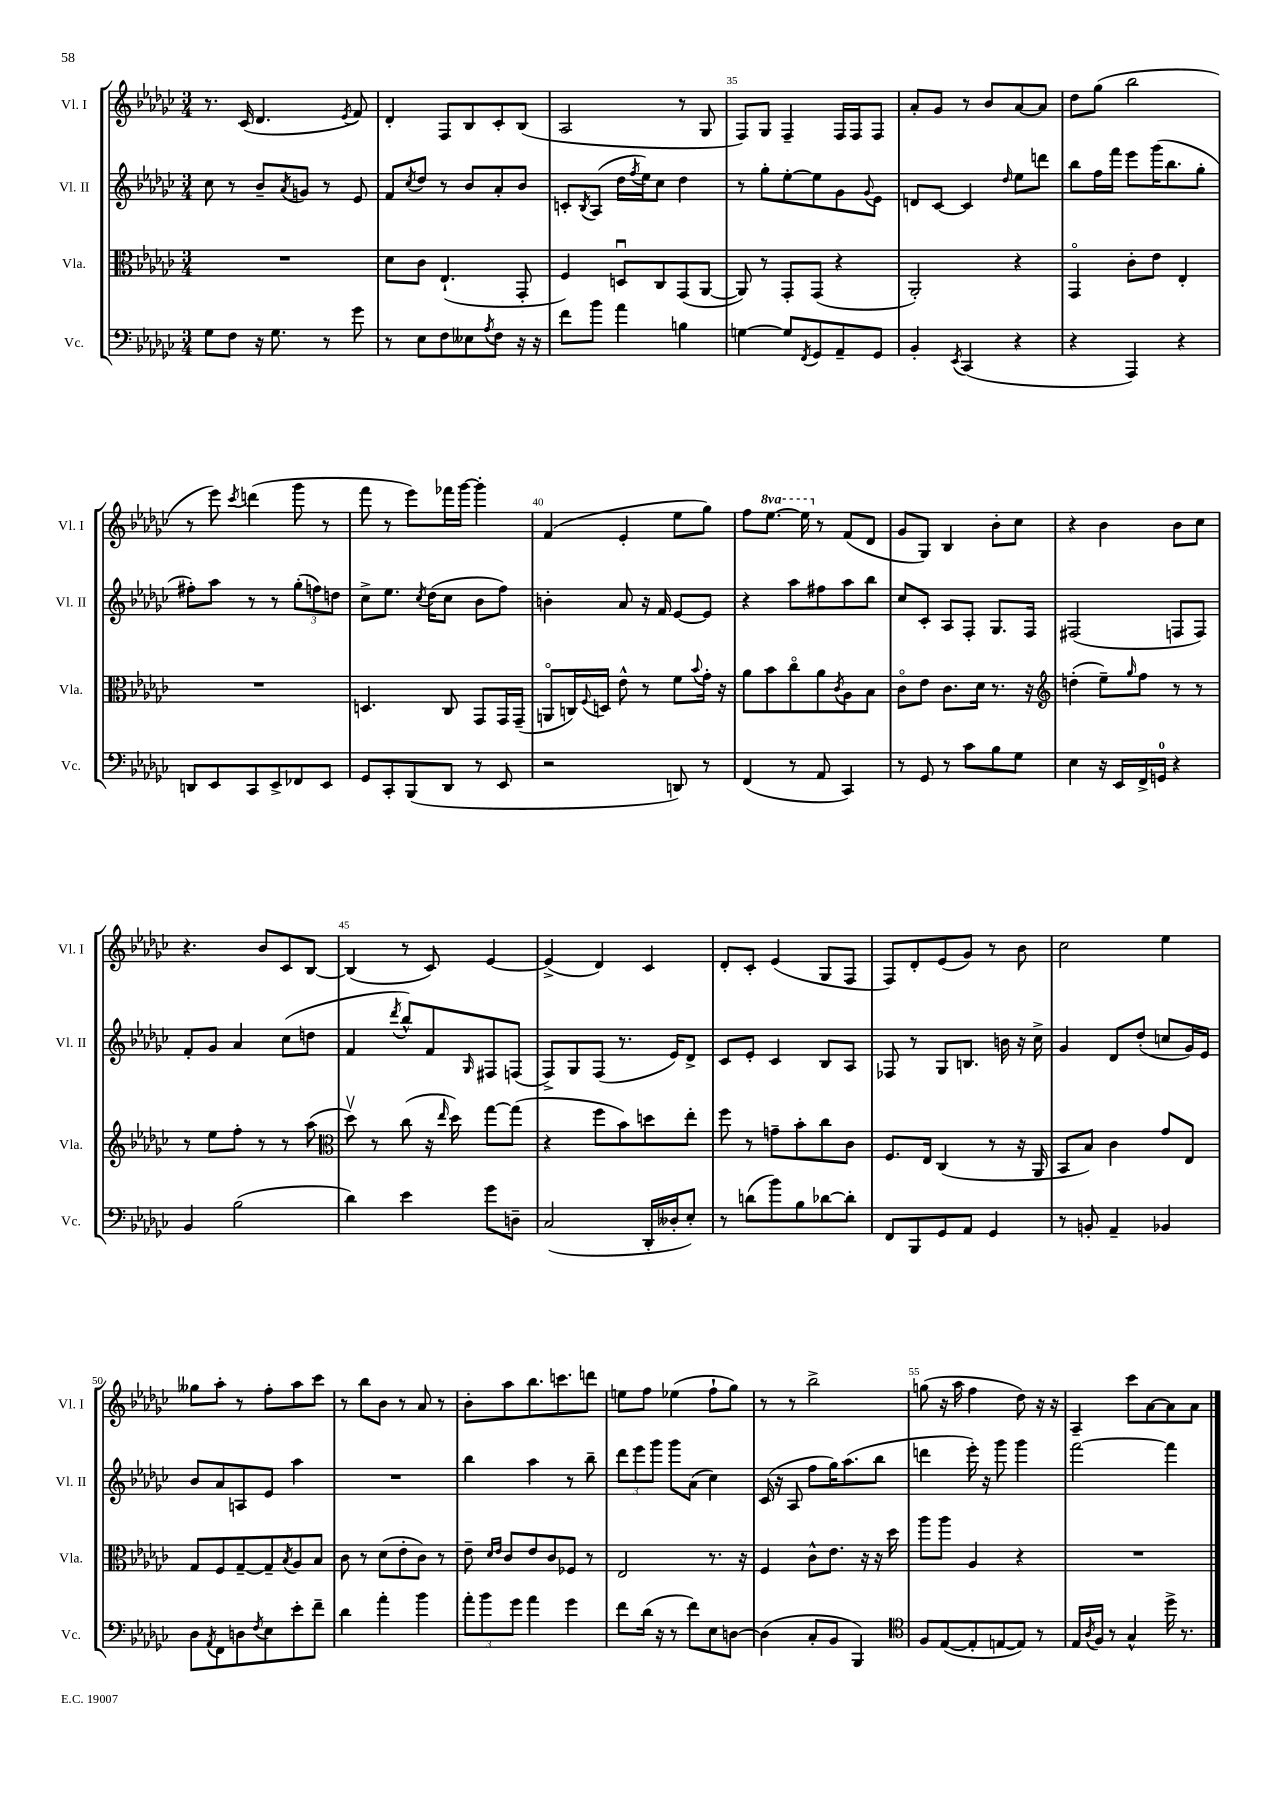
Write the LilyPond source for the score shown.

<<
\new StaffGroup <<
\new Staff = "s0" \with { instrumentName = "Vl. I" shortInstrumentName = "Vl. I" } {
    \clef treble \key ges \major \numericTimeSignature \time 3/4 \set Staff.ottavationMarkups = #ottavation-simple-ordinals
    r8. ces'16( des'4. \acciaccatura { ees'8 } f'8) |
    des'4-. f8 bes8 ces'8-. bes8( |
    aes2 r8 ges8 |
    f8) ges8 f4-- f16 f16 f8 |
    aes'8-. ges'8 r8 bes'8 aes'8~ aes'8 |
    des''8 ges''8( bes''2 |
    r8 ees'''8) \acciaccatura { ces'''8 } d'''4( ges'''8 r8 |
    f'''8 r8 ees'''8) fes'''16 ges'''16~ ges'''4-. |
    f'4( ees'4-. ees''8 ges''8) |
    f''8 \ottava #1 ees'''8.~ ees'''16 \ottava #0 r8 f'8( des'8 |
    ges'8 ges8) bes4 bes'8-. ces''8 |
    r4 bes'4 bes'8 ces''8 |
    r4. bes'8 ces'8 bes8~ |
    bes4( r8 ces'8) ees'4~ |
    ees'4->( des'4) ces'4 |
    des'8-. ces'8-. ees'4( ges8 f8 |
    f8) des'8-. ees'8( ges'8) r8 bes'8 |
    ces''2 ees''4 |
    geses''8 aes''8-. r8 f''8-. aes''8 ces'''8 |
    r8 bes''8 bes'8 r8 aes'8 r8 |
    bes'8-. aes''8 bes''8. c'''8. d'''8 |
    e''8 f''8 ees''4( f''8-! ges''8) |
    r8 r8 bes''2-> |
    g''8( r16 aes''16 f''4 des''8) r16 r16 |
    aes4-- ces'''8 aes'8~ aes'8 aes'8 \bar "|." |
}
\new Staff = "s1" \with { instrumentName = "Vl. II" shortInstrumentName = "Vl. II" } {
    \clef treble \key ges \major \numericTimeSignature \time 3/4
    ces''8 r8 bes'8-- \acciaccatura { aes'8 } g'8 r8 ees'8 |
    f'8 \acciaccatura { ces''8 } des''8 r8 bes'8 aes'8-. bes'8 |
    c'8-. \acciaccatura { bes8 } aes8( des''16 \acciaccatura { f''8 } ees''16) ces''8 des''4 |
    r8 ges''8-. ees''8~-. ees''8 ges'8 \appoggiatura { ges'8 } ees'8 |
    d'8 ces'8~ ces'4 \grace { des''16 } ees''8 d'''8 |
    bes''8 f''16 f'''16 ees'''8 ges'''16( bes''8. ges''8-. |
    fis''8-.) aes''8 r8 r8 \tuplet 3/2 { ges''8-.( f''8) d''8 } |
    ces''8-> ees''8. \acciaccatura { ces''8 } des''16( ces''8 bes'8 f''8) |
    b'4-. aes'8 r16 f'16 ees'8~ ees'8 |
    r4 aes''8 fis''8 aes''8 bes''8 |
    ces''8 ces'8-. aes8 f8-. ges8. f16 |
    fis2( f8 f8) |
    f'8-. ges'8 aes'4 ces''8( d''8 |
    f'4 \acciaccatura { des'''8 } bes''8-^) f'8 \grace { ges16 } fis8 f8( |
    f8->) ges8 f8( r8. ees'16) des'8-> |
    ces'8 ees'8-. ces'4 bes8 aes8 |
    fes8 r8 ges8 b8. b'16 r16 ces''16-> |
    ges'4 des'8 des''8-.( c''8 ges'16) ees'16 |
    bes'8 aes'8 a8 ees'8 aes''4 |
    R2. |
    bes''4 aes''4 r8 bes''8-- |
    \tuplet 3/2 { des'''8 ees'''8 ges'''8 } ges'''8 aes'8( ces''4) |
    ces'16( r16 aes8 f''8 ges''16) aes''8.( bes''8 |
    d'''4 ees'''16-.) r16 ges'''8 ges'''4 |
    f'''2~ f'''4 \bar "|." |
}
\new Staff = "s2" \with { instrumentName = "Vla." shortInstrumentName = "Vla." } {
    \clef alto \key ges \major \numericTimeSignature \time 3/4
    R2. |
    des'8 ces'8 ees4.-!( ges,8-. |
    f4) d8\downbow ces8 ges,8( aes,8~ |
    aes,8) r8 ges,8-. ges,8( r4 |
    aes,2-.) r4 |
    ges,4\flageolet ces'8-. ees'8 ees4-. |
    R2. |
    d4. ces8 ges,8 ges,16 ges,16--( |
    a,8\flageolet c16) \appoggiatura { f8 } d16 ees'8-^ r8 f'8 \appoggiatura { bes'8 } ges'16-. r16 |
    aes'8 bes'8 ces''8\flageolet aes'8 \acciaccatura { ces'8 } aes8 bes8 |
    ces'8\flageolet ees'8 ces'8. des'16 r8. r16 |
    \clef treble d''4-.( ees''8--) \grace { ges''16 } f''8 r8 r8 |
    r8 ees''8 f''8-. r8 r8 aes''8( |
    \clef alto des''8\upbow) r8 ces''8( r16 \grace { ees''16 } des''16) ges''8~ ges''8( |
    r4 f''8 bes'8) d''8 ees''8-. |
    f''8 r8 g'8-- bes'8-. ces''8 ces'8 |
    f8. ees16 ces4( r8 r16 aes,16 |
    bes,8 bes8) ces'4 ges'8 ees8 |
    ges8 f8 ges8~-- ges8-- \acciaccatura { bes8 } aes8 bes8 |
    ces'8 r8 des'8( ees'8-. ces'8) r8 |
    ees'8-- \grace { des'16 ees'16 } ces'8 ees'8 ces'8 fes8 r8 |
    ees2 r8. r16 |
    f4 ces'8-^ ees'8. r16 r16 des''16 |
    aes''8 aes''8 aes4 r4 |
    R2. \bar "|." |
}
\new Staff = "s3" \with { instrumentName = "Vc." shortInstrumentName = "Vc." } {
    \clef bass \key ges \major \numericTimeSignature \time 3/4
    ges8 f8 r16 ges8. r8 ges'8 |
    r8 ees8 f8 eeses8 \acciaccatura { aes8 } f8 r16 r16 |
    f'8 bes'8 aes'4 b4 |
    g4~ g8 \acciaccatura { f,8 } ges,8 aes,8-- ges,8 |
    bes,4-. \acciaccatura { ees,8 } ces,4( r4 |
    r4 aes,,4) r4 |
    d,8 ees,8 ces,8 ees,8-> fes,8 ees,8 |
    ges,8 ces,8-. bes,,8( des,8 r8 ees,8 |
    r2 d,8) r8 |
    f,4( r8 aes,8 ces,4) |
    r8 ges,8 r8 ces'8 bes8 ges8 |
    ees4 r16 ees,16 f,16-> g,16-0 r4 |
    bes,4 bes2( |
    des'4) ees'4 ges'8 d8-- |
    ces2( des,16-. deses16-. ees8-.) |
    r8 d'8( bes'8) bes8 des'8~ des'8-. |
    f,8 bes,,8 ges,8 aes,8 ges,4 |
    r8 b,8-. aes,4-- bes,4 |
    des8 \acciaccatura { aes,8 } f,8 d8 \acciaccatura { f8 } ees8 ees'8-. f'8-- |
    des'4 aes'4-. bes'4 |
    \tuplet 3/2 { aes'8-. bes'8 ges'8 } aes'4 ges'4 |
    f'8 des'16( r16 r8 f'8) ees8 d8~ |
    d4( ces8-. bes,8 bes,,4) |
    \clef tenor f8 ees8~( ees8-. e8~ e8) r8 |
    ees16 \acciaccatura { aes8 } f16 r8 ges4-^ des''16-> r8. \bar "|." |
}
>>
>>
\layout { \context { \Score currentBarNumber = #32 \override BarNumber.break-visibility = ##(#f #t #t) barNumberVisibility = #(every-nth-bar-number-visible 5) } }
